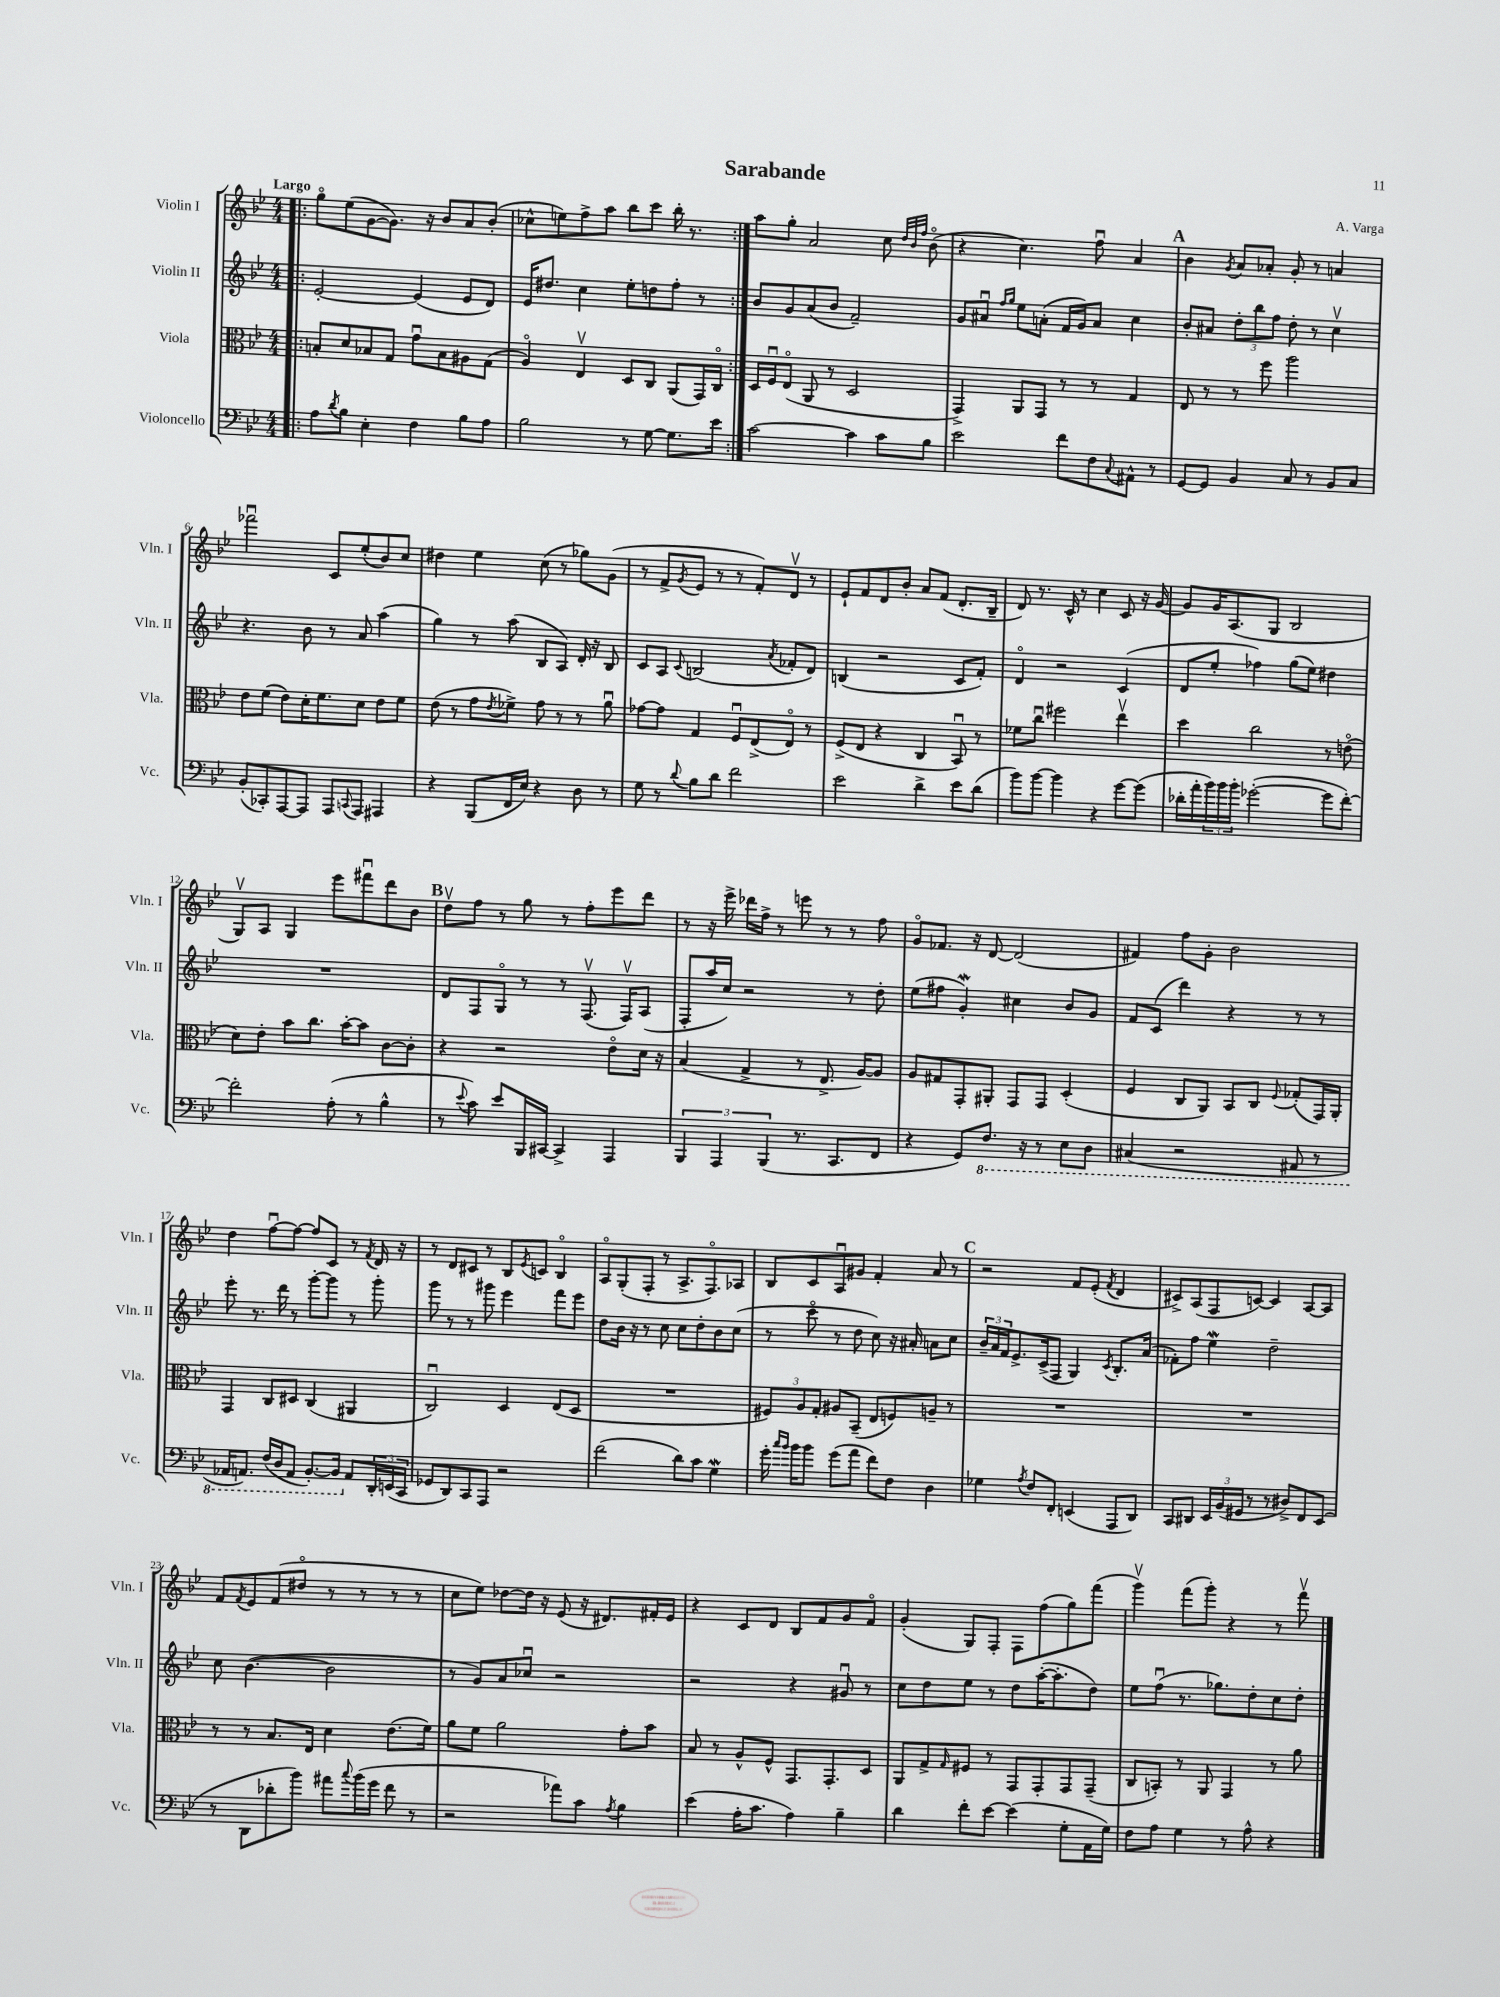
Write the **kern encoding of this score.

**kern	**kern	**kern	**kern
*staff4	*staff3	*staff2	*staff1
*clefF4	*clefC3	*clefG2	*clefG2
*k[b-e-]	*k[b-e-]	*k[b-e-]	*k[b-e-]
*M4/4	*M4/4	*M4/4	*M4/4
=!|:	=!|:	=!|:	=!|:
8A	8B'	[2e-'	8ggo
8qd	.	.	.
8B-	8d	.	(8ee-
4E-'	8B-	.	[8g
.	8G	.	8.g])
4F	8gu	(4e-]	.
.	.	.	16r
.	8B-	.	8b-
8B-	8A#	8e-	8a
8A	(8G	8d)	(8b-'
=	=	=	=
2B-	4Ao)	16e-	8cc-^^
.	.	8.dd#	.
.	.	.	8ee)
.	4E-v	4cc	8ff^
.	.	.	8aa
8r	8D	8ee-'	8bb-
[8G	8C	8dd	8ccc
8.G]	(8AA	8ff'	16bb-'
.	.	.	8.r
.	16GG)	8r	.
16e-	16Co	.	.
=:|!	=:|!	=:|!	=:|!
[2c	16D	8b-	8aa
.	16Fu	.	.
.	(8E-o	8g	8gg'
.	8AA	(8a	2a
.	8r	8b-	.
4c]	2D	2f~)	.
8c	.	.	8cc
.	.	.	32qqdd
.	.	.	32qqb-
.	.	.	32qqff
8B-	.	.	(8b-o
=	=	=	=
2e-	4GG^)	8g	4r
.	.	8a#u	.
.	.	16qqff	.
.	.	16qqgg	.
.	8AA	8ee-	4.cc)
.	8GG	(8a'	.
8f	8r	16f	.
.	.	16g)	.
8F	8r	8a	8ffu
8qqC	.	.	.
8AA#^^	4G	4cc	4a
8r	.	.	.
=	=	=	=
[8GG	8E-	8b-'	4b-
8GG]	8r	8a#	.
.	.	.	8qg
4BB-	8r	12dd'	8a
.	.	12bb-	.
.	8ff	.	8a-'
.	.	12ff	.
8C	2aa	8dd'	8g'
8r	.	8r	8r
8BB-	.	4ccv	4a
8C	.	.	.
=	=	=	=
(8BB-'	8e-	4.r	2fff-u
8CC-')	(8f	.	.
[8AAA	8e-)	.	.
8AAA]	16d'	8b-	.
.	8.f	.	.
8AAA	.	8r	8c
8qqCC	.	.	.
8AAA	8d	8a	(8ee-'
4AAA#	8e-	(4aa	8b-)
.	8f	.	8cc
=	=	=	=
4r	(8e-	4gg)	4dd#
.	8r	.	.
(8BBB-	8g	8r	4ee-
.	8qe-	.	.
16FF	8f-^)	(8aa	.
16E-)	.	.	.
4r	8g	8B-	(8cc
.	8r	8A)	8r
8D	8r	16d'	8gg-)
.	.	16r	.
8r	8au	8B-	(8g
=	=	=	=
8G	[8g-	8c	8r
8r	8g-]	8A	8f^
8qqd	.	8qqc	8qg
8B-	4G	(2B	8e-
8d	.	.	8r
2f	8Fu	.	8r
.	(8E-^	.	8f')
.	.	8qa	.
.	8E-o)	8f-'	8dv
.	8r	8d)	8r
=	=	=	=
2e-	(8F^	(4B	8e-`
.	8E-	.	8f
.	4r	2r	8d
.	.	.	8b-'
4d^	4C	.	8a
.	.	.	(8f
8e-	8BB-u)	8c	8.d'
(8d	8r	8f')	.
.	.	.	16B-~
=	=	=	=
8b-)	8f-	4do	8d)
[8b-	8ccu	.	8.r
4b-]	2ff#	2r	.
.	.	.	16c^^
.	.	.	8r
4r	.	.	4cc
[8g	4ee-v	(4c	8c
(8g]	.	.	16r
.	.	.	[16g
=	=	=	=
16d-'	4dd	8d	8g]
16a'	.	.	.
24b-)	.	8ee-'	16g
24b-	.	.	.
.	.	.	(8.A
24b-'	.	.	.
([2g-'	2cc	4ff-)	.
.	.	.	8G
.	.	(8gg	2B-
.	.	8ee-)	.
8g-]	8r	4dd#	.
[8f')	(8eo	.	.
=	=	=	=
2f']	8d)	1r	8Gv)
.	8e-'	.	8A
.	8b-	.	4G
.	8.cc	.	.
(8A'	.	.	8eee-
.	[16b-'	.	.
8r	8b-]	.	8fff#u
4B-^^	[8c	.	8ddd
.	8c']	.	8b-
=	=	=	=
8r	4r	8d	8ddv
8qqe-	.	.	.
8c)	.	8F	8ff
8e-	2r	8Go	8r
16BBB-	.	8r	8gg
[16CC#	.	.	.
4CC#^]	.	8r	8r
.	.	(8.Fv	8ff'
4AAA	8e-o	.	8eee-
.	.	16Fv)	.
.	16d	(8A	8ddd
.	16r	.	.
=	=	=	=
6BBB-	(4B-	8F'	8r
.	.	16aa	16r
6AAA	.	.	.
.	.	16cc)	16eee-^
.	4G^	2r	16ddd-
.	.	.	16ff^
(6BBB-	.	.	.
.	.	.	8r
8.r	8r	.	8eee
.	8.E-^	.	8r
8.CC	.	.	.
.	.	8r	8r
.	[16A)	.	.
8FF	8A]	8dd'	8ff
=	=	=	=
4r	8A	(8ee-	8go
.	8G#	8ff#	8.f-
8GG)	8GG'	4g')	.
.	.	.	16r
8.FF	8AA#'	.	[8d
.	8GG	4cc#	(2d]
16r	.	.	.
8r	8GG	.	.
8EE-	(4D'	8b-	.
8DD	.	8g	.
=	=	=	=
(4CC#	4F	8f	4f#)
.	.	(8c	.
2r	8C	4ddd)	8ff
.	8AA)	.	8g'
.	8BB-	4r	2b-
.	8C	.	.
.	8qqF	.	.
8AAA#	(8G-'	8r	.
8r	16GG)	8r	.
.	16AA'	.	.
=	=	=	=
16AAA-	4GG	8eee-'	4dd
8.AAA)	.	.	.
.	.	8.r	.
(16FF	8C	.	[8ffu
16DD	.	16ddd	.
8AAA	8D#	8r	8ff_
[8.BBB-')	(4C	[8ggg'	8ff]
.	.	8ggg]	8c
16BBB-]	.	.	.
8AA	4AA#	8r	8r
.	.	.	8qf
24DD'	.	8ggg'	16d
(24EE	.	.	.
.	.	.	16r
24CC	.	.	.
=	=	=	=
8GG-	2Cu)	8ggg	8r
8DD)	.	8r	8d
8CC	.	8r	8c#
8AAA	.	8ggg#	8r
2r	4D	4eee-	8B-
.	.	.	8qe-
.	.	.	8c
.	(8E-	8fff	4B-o
.	8D	8eee-	.
=	=	=	=
(2f	1r	8dd	8Ao
.	.	16b-	(8G'
.	.	16r	.
.	.	8r	8F'
.	.	8cc	8r
8d)	.	8cc	8.A^
8c	.	8dd'	.
.	.	.	8.Fo)
4G	.	8b-	.
.	.	(8cc	8A-
=	=	=	=
16g'	12F#)	8r	8B-
16qqcc	.	.	.
16qqb-	.	.	.
16b-	.	.	.
.	12A	.	.
8b-	.	8ccco	8c
.	12G'	.	.
(8g	8A#	8r	8Au
8a	(8BB-~	8dd	8g#
8f)	8E-	8cc)	4f'
8F	8F)	16r	.
.	.	16a#'	.
4D	8A~	8a	8a
.	8r	8cc	8r
=	=	=	=
4G-	1r	24b-~	2r
.	.	24a	.
.	.	24f	.
.	.	8.e-^	.
8qA	.	.	.
8F	.	.	.
.	.	(16c^	.
8FF'	.	8F	.
(4EE	.	4G)	8f
.	.	.	(8e-'
.	.	8qc	8qf
8AAA	.	8.B-'	4d
8DD)	.	.	.
.	.	(16a	.
=	=	=	=
8CC	1r	8f-')	8c#^)
8DD#	.	8ff	(8A
24EE-	.	4ee-	8F
(24BB-	.	.	.
24GG#	.	.	.
8r	.	.	[8c)
8r	.	2dd~	4c]
8D#^)	.	.	.
8FF	.	.	[8A
(8EE-	.	.	8A]
=	=	=	=
8r	8r	8cc	8f
.	.	.	8qf
8DD	8r	([4.b-	8e-
8d-'	8.B-	.	(8f
8b-)	.	.	8dd#o
.	16E-	.	.
8a#	4d	2b-]	8r
8qqcc	.	.	.
(16b-	.	.	8r
16g	.	.	.
8f	(8.e-	.	8r
8r	.	.	8r
.	16f)	.	.
=	=	=	=
2r	8a	8r	8cc
.	8f	8g)	8ee-)
.	2a	8a	[8dd-
.	.	8cc-u	16dd-]
.	.	.	16r
8a-)	.	2r	(8e-
8c	.	.	16r
.	.	.	8.d#)
8qA	.	.	.
4B-	8g'	.	.
.	8b-	.	16f#'
.	.	.	16e-
=	=	=	=
(4e-	8B-	2r	4r
.	8r	.	.
16A'	8A^^	.	8c
8.c	.	.	.
.	8F^^	.	8d
4A)	8.GG	4r	8B-
.	.	.	8f
.	8.GG'	.	.
4B-~	.	8g#u	8g
.	8D	8r	8fo
=	=	=	=
4d	8AA	8cc	(4g'
.	8G^	8dd	.
.	16qqG	.	.
8f'	8F#	8ee-	8G)
[8e-	8r	8r	8F'
(4e-]	8GG	8dd	8F
.	8GG'	([16aa'	(8ff
.	.	8.aa']	.
8G'	8GG	.	8gg)
16AA	(8GG~	8dd)	(8fff
16G)	.	.	.
=	=	=	=
8F	8C	8ee-	4gggv)
8A	8BB')	(8ffu	.
4G	8r	8.r	(8fff
.	8AA	.	8ggg')
.	.	8.gg-)	.
8r	4GG	.	4r
8A^^	.	8dd'	.
4r	8r	8cc	8r
.	8a	8dd'	8fffv
==	==	==	==
*-	*-	*-	*-
